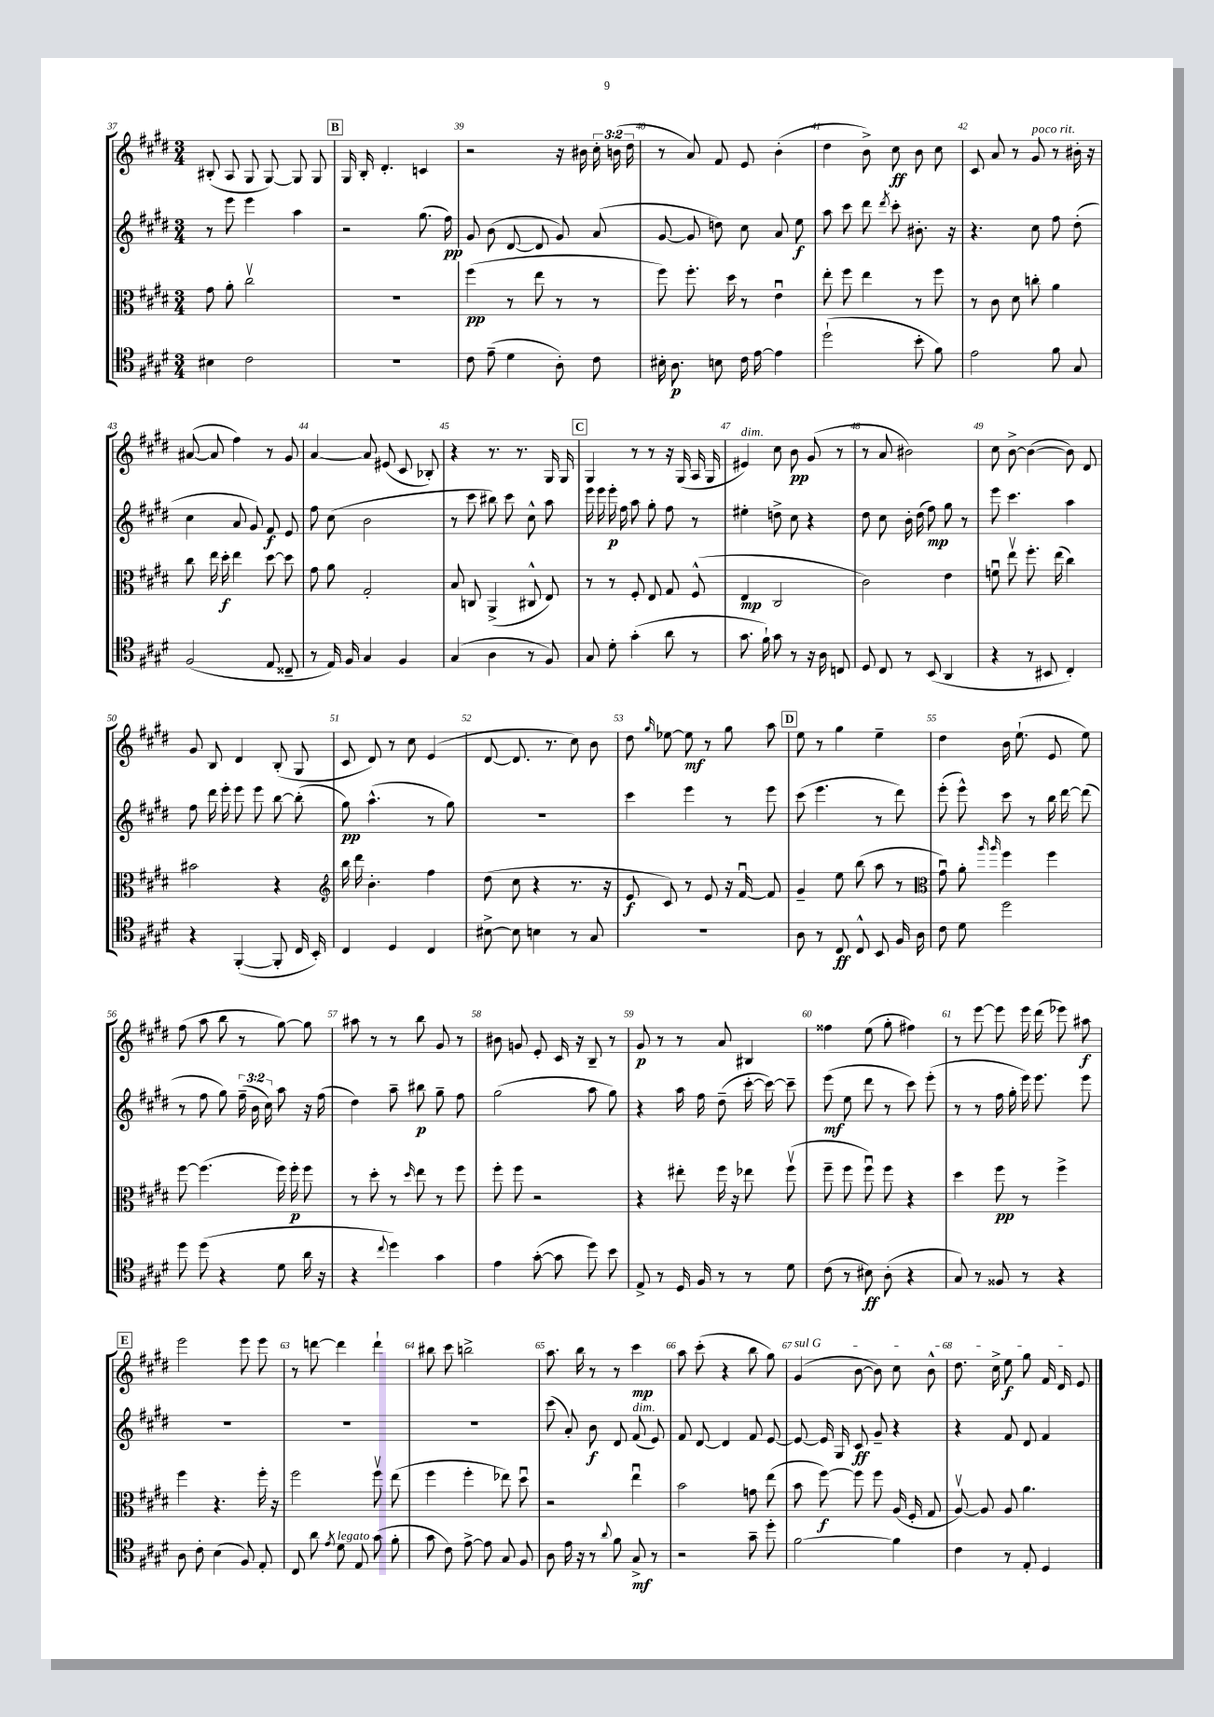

**kern	**dynam	**kern	**dynam	**kern	**dynam	**kern	**dynam
*part4	*part4	*part3	*part3	*part2	*part2	*part1	*part1
*staff4	*staff4	*staff3	*staff3	*staff2	*staff2	*staff1	*staff1
*clefC4	*	*clefC3	*	*clefG2	*	*clefG2	*
*k[f#c#g#d#]	*	*k[f#c#g#d#]	*	*k[f#c#g#d#]	*	*k[f#c#g#d#]	*
*M3/4	*	*M3/4	*	*M3/4	*	*M3/4	*
=37	=37	=37	=37	=37	=37	=37	=37
4B#X\	.	8g#\	.	8r	.	(8B#X'/	.
.	.	8a'\	.	8eee\	.	8A/	.
2c#\	.	2cc#v\	.	4eee\	.	8G#/	.
.	.	.	.	.	.	[8G#/)	.
.	.	.	.	4aa\	.	8G#/]	.
.	.	.	.	.	.	8G#/	.
!!LO:REH:place=s1:t=B
=38	=38	=38	=38	=38	=38	=38	=38
2.r	.	2.r	.	2r	.	16G#/	.
.	.	.	.	.	.	16B'/	.
.	.	.	.	.	.	4.d#'/	.
.	.	.	.	(8.gg#\	.	4cn/	.
.	.	.	.	16ff#\)	pp	.	.
=39	=39	=39	=39	=39	=39	=39	=39
8c#\	.	(4ff#\	pp	8g#/	.	2r	.
(8e~\	.	.	.	(8b\	.	.	.
4d#\	.	8r	.	[8d#/	.	.	.
.	.	8ee\	.	8d#/]	.	.	.
8A'\)	.	8r	.	8g#/)	.	16r	.
.	.	.	.	.	.	16b#X\	.
8c#\	.	8r	.	(8a/	.	24cc#'\	.
.	.	.	.	.	.	(24bn\	.
.	.	.	.	.	.	24dd#\	.
=40	=40	=40	=40	=40	=40	=40	=40
16B#X'\	.	8ff#\)	.	[8g#/	.	8r	.
8.A\	p	.	.	.	.	.	.
.	.	8.ff#'\	.	8g#/]	.	8a/)	.
8Bn\	.	.	.	8ddn\)	.	8f#/	.
.	.	16dd#\	.	.	.	.	.
16c#\	.	8r	.	8cc#\	.	8e/	.
[16e\	.	.	.	.	.	.	.
4e\]	.	4eu\	.	8a/	.	(4b'\	.
.	.	.	.	8ee\	f	.	.
=41	=41	=41	=41	=41	=41	=41	=41
(2dd#`\	.	8ee'\	.	8aa\	.	4dd#\	.
.	.	8ff#\	.	8ccc#\	.	.	.
.	.	4ee\	.	8ddd#\	.	8b^\)	.
.	.	.	.	8qddd#/	.	.	.
.	.	.	.	8ccc#'\	.	8cc#\	ff
8b'\	.	8r	.	8.b#X'\	.	8b\	.
8f#\)	.	8ff#\	.	.	.	8cc#\	.
.	.	.	.	16r	.	.	.
=42	=42	=42	=42	=42	=42	=42	=42
2e\	.	8r	.	4.r	.	8c#/	.
.	.	8c#\	.	.	.	8a/	.
.	.	8d#\	.	.	.	8r	.
!	!	!	!	!	!	!LO:TX:a:i:t=poco rit.	!
.	.	8ccn'\	.	8cc#\	.	8g#/	.
8f#\	.	4a\	.	8ff#\	.	8r	.
8G#/	.	.	.	(8dd#'\	.	16b#X'\	.
.	.	.	.	.	.	16r	.
!!LO:LB:g=z
=43	=43	=43	=43	=43	=43	=43	=43
(2F#/	.	8cc#\	.	4cc#\	.	([8a#X/	.
.	.	16ee\	.	.	.	8a#/]	.
.	.	16dd#'\	f	.	.	.	.
.	.	4ee\	.	8a/	.	4ff#\)	.
.	.	.	.	8g#/)	.	.	.
8E/	.	[8dd#\	.	8f#/	f	8r	.
8C##X~/	.	8dd#\]	.	8e/	.	8g#/	.
=44	=44	=44	=44	=44	=44	=44	=44
8r	.	8g#\	.	8ff#\	.	[4a/	.
16E/)	.	8a\	.	(8cc#\	.	.	.
16F#/	.	.	.	.	.	.	.
4G#/	.	2G#'/	.	2b\	.	8a/]	.
.	.	.	.	.	.	(8e#X/	.
4F#/	.	.	.	.	.	8c#/	.
.	.	.	.	.	.	8B-X'/)	.
=45	=45	=45	=45	=45	=45	=45	=45
(4G#/	.	8B/	.	8r	.	4r	.
.	.	8Cn/	.	8ccc#\	.	.	.
4A\	.	(4AA^/	.	8bb#X\)	.	8.r	.
.	.	.	.	8ccc#\	.	.	.
.	.	.	.	.	.	8.r	.
8r	.	8C#X^^/	.	8cc#^^\	.	.	.
8F#/)	.	8E/)	.	8aa\	.	16G#/	.
.	.	.	.	.	.	16G#/	.
!!LO:REH:place=s1:t=C
=46	=46	=46	=46	=46	=46	=46	=46
8G#/	.	8r	.	16eee\	.	4G#/	.
.	.	.	.	16eee\	.	.	.
8d#'\	.	8r	.	16eee'\	p	.	.
.	.	.	.	16ff#\	.	.	.
(4g#'\	.	8F#'/	.	8aa\	.	8r	.
.	.	8E/	.	8gg#'\	.	8r	.
8a\	.	8G#/	.	8ff#\	.	16r	.
.	.	.	.	.	.	(16G#/	.
8r	.	(8F#^^/	.	8r	.	16A/	.
.	.	.	.	.	.	16G#/	.
=47	=47	=47	=47	=47	=47	=47	=47
!	!	!	!	!	!	!LO:TX:a:i:t=dim.	!
8.g#\	.	4E/	mp	4ee#X'\	.	4e#X/)	.
16f#`\)	.	.	.	.	.	.	.
8g#\	.	2C#/	.	8ddn^\	.	8cc#\	.
8r	.	.	.	8cc#\	.	8b\	pp
16r	.	.	.	4r	.	(8g#/	.
16A\	.	.	.	.	.	.	.
8Cn/	.	.	.	.	.	8r	.
=48	=48	=48	=48	=48	=48	=48	=48
8D#/	.	2c#\)	.	8dd#\	.	8r	.
8C#/	.	.	.	8cc#\	.	8a/	.
8r	.	.	.	16b'\	.	2b#X\)	.
.	.	.	.	(16dd#\	.	.	.
(8BB/	.	.	.	8ff#\)	mp	.	.
4AA/	.	4e\	.	8gg#\	.	.	.
.	.	.	.	8r	.	.	.
=49	=49	=49	=49	=49	=49	=49	=49
4r	.	8fnu\	.	8eee\	.	8cc#\	.
.	.	8eev\	.	4.ccc#\	.	[8b^\	.
8r	.	8.ff#'\	.	.	.	(4b\_	.
8BB#X/	.	.	.	.	.	.	.
.	.	(16ee\	.	.	.	.	.
4C#'/)	.	4cc#\)	.	4aa\	.	8b\])	.
.	.	.	.	.	.	8d#/	.
!!LO:LB:g=z
=50	=50	=50	=50	=50	=50	=50	=50
4r	.	2b#X\	.	8ff#\	.	8g#/	.
.	.	.	.	16ddd#\	.	8B/	.
.	.	.	.	16eee'\	.	.	.
([4FF#'/	.	.	.	8eee\	.	4d#/	.
.	.	.	.	8eee\	.	.	.
8FF#'/]	.	4r	.	[8bb\	.	(8B'/	.
16C#/	.	.	.	(8bb'\]	.	8G#/	.
16BB'/)	.	.	.	.	.	.	.
=51	=51	=51	=51	=51	=51	=51	=51
*	*	*clefG2	*	*	*	*	*
4C#/	.	16bb\	.	8gg#\)	pp	8c#/	.
.	.	16ddd#\	.	.	.	.	.
.	.	4.b'\	.	(4.aa^^\	.	8d#/)	.
4D#/	.	.	.	.	.	8r	.
.	.	.	.	.	.	8cc#\	.
4C#/	.	4ff#\	.	8r	.	(4e/	.
.	.	.	.	8gg#\)	.	.	.
=52	=52	=52	=52	=52	=52	=52	=52
[8B#X^\	.	(8dd#\	.	2.r	.	[8d#/	.
8B#\]	.	8cc#\	.	.	.	8.d#/]	.
4Bn\	.	4r	.	.	.	.	.
.	.	.	.	.	.	8.r	.
8r	.	8.r	.	.	.	8cc#\)	.
8G#/	.	.	.	.	.	8b\	.
.	.	16r	.	.	.	.	.
=53	=53	=53	=53	=53	=53	=53	=53
2.r	.	8e/	f	4ccc#\	.	8dd#\	.
.	.	.	.	.	.	16qqgg#/	.
.	.	8c#/)	.	.	.	[8ee-X\	.
.	.	8r	.	4eee\	.	8ee-\]	mf
.	.	8e/	.	.	.	8r	.
.	.	16r	.	8r	.	8gg#\	.
.	.	[16f#u/	.	.	.	.	.
.	.	8f#/]	.	8eee\	.	8aa\	.
!!LO:REH:place=s1:t=D
=54	=54	=54	=54	=54	=54	=54	=54
8A\	.	4g#~/	.	(8ccc#\	.	8ee\	.
8r	.	.	.	4.eee\	.	8r	.
8C#/	ff	8ee\	.	.	.	4gg#\	.
8C#^^/	.	(8bb\	.	.	.	.	.
8BB/	.	8aa\	.	8r	.	4ee~\	.
16F#/	.	8r	.	8ddd#\)	.	.	.
16A\	.	.	.	.	.	.	.
=55	=55	=55	=55	=55	=55	=55	=55
*	*	*clefC3	*	*	*	*	*
8c#\	.	8g#u\)	.	(8eee'\	.	4dd#\	.
8d#\	.	8a'\	.	8eee^^\)	.	.	.
.	.	16qqaa/	.	.	.	.	.
.	.	16qqaa/	.	.	.	.	.
2dd#\	.	4ff#\	.	8ccc#\	.	16b\	.
.	.	.	.	.	.	(8.ee`\	.
.	.	.	.	8r	.	.	.
.	.	4ff#\	.	16bb\	.	8e/	.
.	.	.	.	[16ddd#\	.	.	.
.	.	.	.	(8ddd#\]	.	8ee\)	.
!!LO:LB:g=z
=56	=56	=56	=56	=56	=56	=56	=56
8dd#\	.	[8ff#\	.	8r	.	(8ff#\	.
(8dd#\	.	(4.ff#\]	.	8ff#\	.	8aa\	.
4r	.	.	.	8gg#\)	.	8bb\	.
.	.	.	.	(24ff#~\	.	8r	.
.	.	.	.	24b\	.	.	.
.	.	.	.	24cc#\)	.	.	.
8d#\	.	16ff#\)	.	8aa\	.	[8gg#\)	.
.	.	16ff#'\	p	.	.	.	.
16a\	.	8ff#\	.	16r	.	8gg#\]	.
16r	.	.	.	(16ff#\	.	.	.
=57	=57	=57	=57	=57	=57	=57	=57
4r	.	8r	.	4dd#\)	.	8aa#X\	.
.	.	8dd#'\	.	.	.	8r	.
8qqcc#/	.	.	.	.	.	.	.
4dd#\)	.	8r	.	8aa~\	.	8r	.
.	.	16qqdd#/	.	.	.	.	.
.	.	8ee\	.	8bb#X\	p	8bb\	.
4g#\	.	8r	.	8gg#~\	.	8g#/	.
.	.	8ff#\	.	8ff#\	.	8r	.
=58	=58	=58	=58	=58	=58	=58	=58
4e\	.	8ff#'\	.	(2gg#\	.	8b#X\	.
.	.	8ff#\	.	.	.	8gn/	.
([8g#'\	.	2r	.	.	.	8e'/	.
8g#\]	.	.	.	.	.	16c#/	.
.	.	.	.	.	.	16r	.
8dd#\)	.	.	.	8aa\	.	8B~/	.
8b\	.	.	.	8gg#\)	.	8r	.
=59	=59	=59	=59	=59	=59	=59	=59
8E^/	.	4r	.	4r	.	8g#/	p
8r	.	.	.	.	.	8r	.
16D#/	.	8ee#X'\	.	16aa\	.	8r	.
16F#/	.	.	.	16ff#\	.	.	.
8r	.	16ff#\	.	(8dd#~\	.	8a/	.
.	.	16r	.	.	.	.	.
8r	.	8ee-X\	.	[16ccc#'\	.	4B#X/	.
.	.	.	.	16ccc#\_)	.	.	.
8d#\	.	(8ff#v\	.	8ccc#~\]	.	.	.
=60	=60	=60	=60	=60	=60	=60	=60
(8c#\	.	8ff#~\	.	(8eee\	mf	4ff##X\	.
8r	.	8ff#\	.	8ee\	.	.	.
8B#X\)	ff	8ff#u\)	.	8ddd#\	.	(8ee\	.
(8A'\	.	8ff#\	.	8r	.	8gg#'\	.
4r	.	4r	.	8ccc#\)	.	4ff#X\)	.
.	.	.	.	(8eee'\	.	.	.
=61	=61	=61	=61	=61	=61	=61	=61
8G#/)	.	4dd#\	.	8r	.	8r	.
8r	.	.	.	8r	.	[8eee\	.
8F##X/	.	8ff#\	pp	16ff#\	.	8eee\]	.
.	.	.	.	16gg#'\	.	.	.
8r	.	8r	.	16eee\)	.	16eee\	.
.	.	.	.	8.eee\	.	(16ddd#\	.
4r	.	4ff#^\	.	.	.	8eee-X\)	.
.	.	.	.	8eee\	.	8aa#X\	f
!!LO:LB:g=z
!!LO:REH:place=s1:t=E
=62	=62	=62	=62	=62	=62	=62	=62
8A\	.	4ff#\	.	2.r	.	2eee\	.
8c#'\	.	.	.	.	.	.	.
(4B\	.	4.r	.	.	.	.	.
8F#/)	.	.	.	.	.	8eee\	.
8E'/	.	16ff#'\	.	.	.	8eee\	.
.	.	16r	.	.	.	.	.
=63	=63	=63	=63	=63	=63	=63	=63
8C#/	.	2ff#\	.	2.r	.	8r	.
8a\	.	.	.	.	.	[8dddn\	.
8qe/	.	.	.	.	.	.	.
!LO:TX:a:i:t=legato	!	!	!	!	!	!	!
8d#\	.	.	.	.	.	4ddd\]	.
8E/	.	.	.	.	.	.	.
(8g#\	.	8ff#v\	.	.	.	4ddd`\	.
8f#'\	.	(8ee\	.	.	.	.	.
=64	=64	=64	=64	=64	=64	=64	=64
8g#\	.	4ff#\	.	2.r	.	8bb#X\	.
8c#\)	.	.	.	.	.	8ccc#\	.
[8e^\	.	4ff#'\	.	.	.	2bbn^\	.
8e\]	.	.	.	.	.	.	.
8G#/	.	8ee-X\)	.	.	.	.	.
8F#/	.	8dd#u\	.	.	.	.	.
=65	=65	=65	=65	=65	=65	=65	=65
8A\	.	2r	.	(8ccc#\	.	8.aa\	.
16e\	.	.	.	8a'/)	.	.	.
16r	.	.	.	.	.	16bb\	.
8r	.	.	.	8b\	f	8r	.
8qqa/	.	.	.	.	.	.	.
8f#\	.	.	.	8d#/	.	8r	.
!	!	!	!	!LO:TX:a:i:t=dim.	!	!	!
8G#^/	mf	4eeu\	.	(8f#/	.	4ccc#\	mp
8r	.	.	.	8e/)	.	.	.
=66	=66	=66	=66	=66	=66	=66	=66
2r	.	2b\	.	8f#/	.	8aa\	.
.	.	.	.	[8d#/	.	(8ccc#'\	.
.	.	.	.	4d#/]	.	4r	.
8g#~\	.	8gn\	.	8f#/	.	8bb\	.
8dd#'\	.	(8ee\	.	[8e/	.	8gg#\)	.
=67	=67	=67	=67	=67	=67	=67	=67
!	!	!	!	!	!	!LO:TX:a:i:t=sul G	!
[2f#\	.	8b\	.	8e/_	.	(4g#/	.
.	.	[8ff#\)	f	16e/]	.	.	.
.	.	.	.	16G#/	.	.	.
.	.	8ff#\]	.	8c#/	ff	[8b\	.
.	.	8ff#\	.	8g#~/	.	8b\])	.
4f#\]	.	(16A/	.	4r	.	8cc#\	.
.	.	16F#'/	.	.	.	.	.
.	.	8G#/	.	.	.	8b^^\	.
=68	=68	=68	=68	=68	=68	=68	=68
4c#\	.	[8Av/)	.	4r	.	8.dd#\	.
.	.	8A/]	.	.	.	.	.
.	.	.	.	.	.	16cc#^\	.
8r	.	8A/	.	8f#/	.	8ee\	f
8E'/	.	4.a\	.	8d#/	.	8gg#\	.
4D#/	.	.	.	4f#/	.	16f#/	.
.	.	.	.	.	.	16d#/	.
.	.	.	.	.	.	8e/	.
==	==	==	==	==	==	==	==
*-	*-	*-	*-	*-	*-	*-	*-
